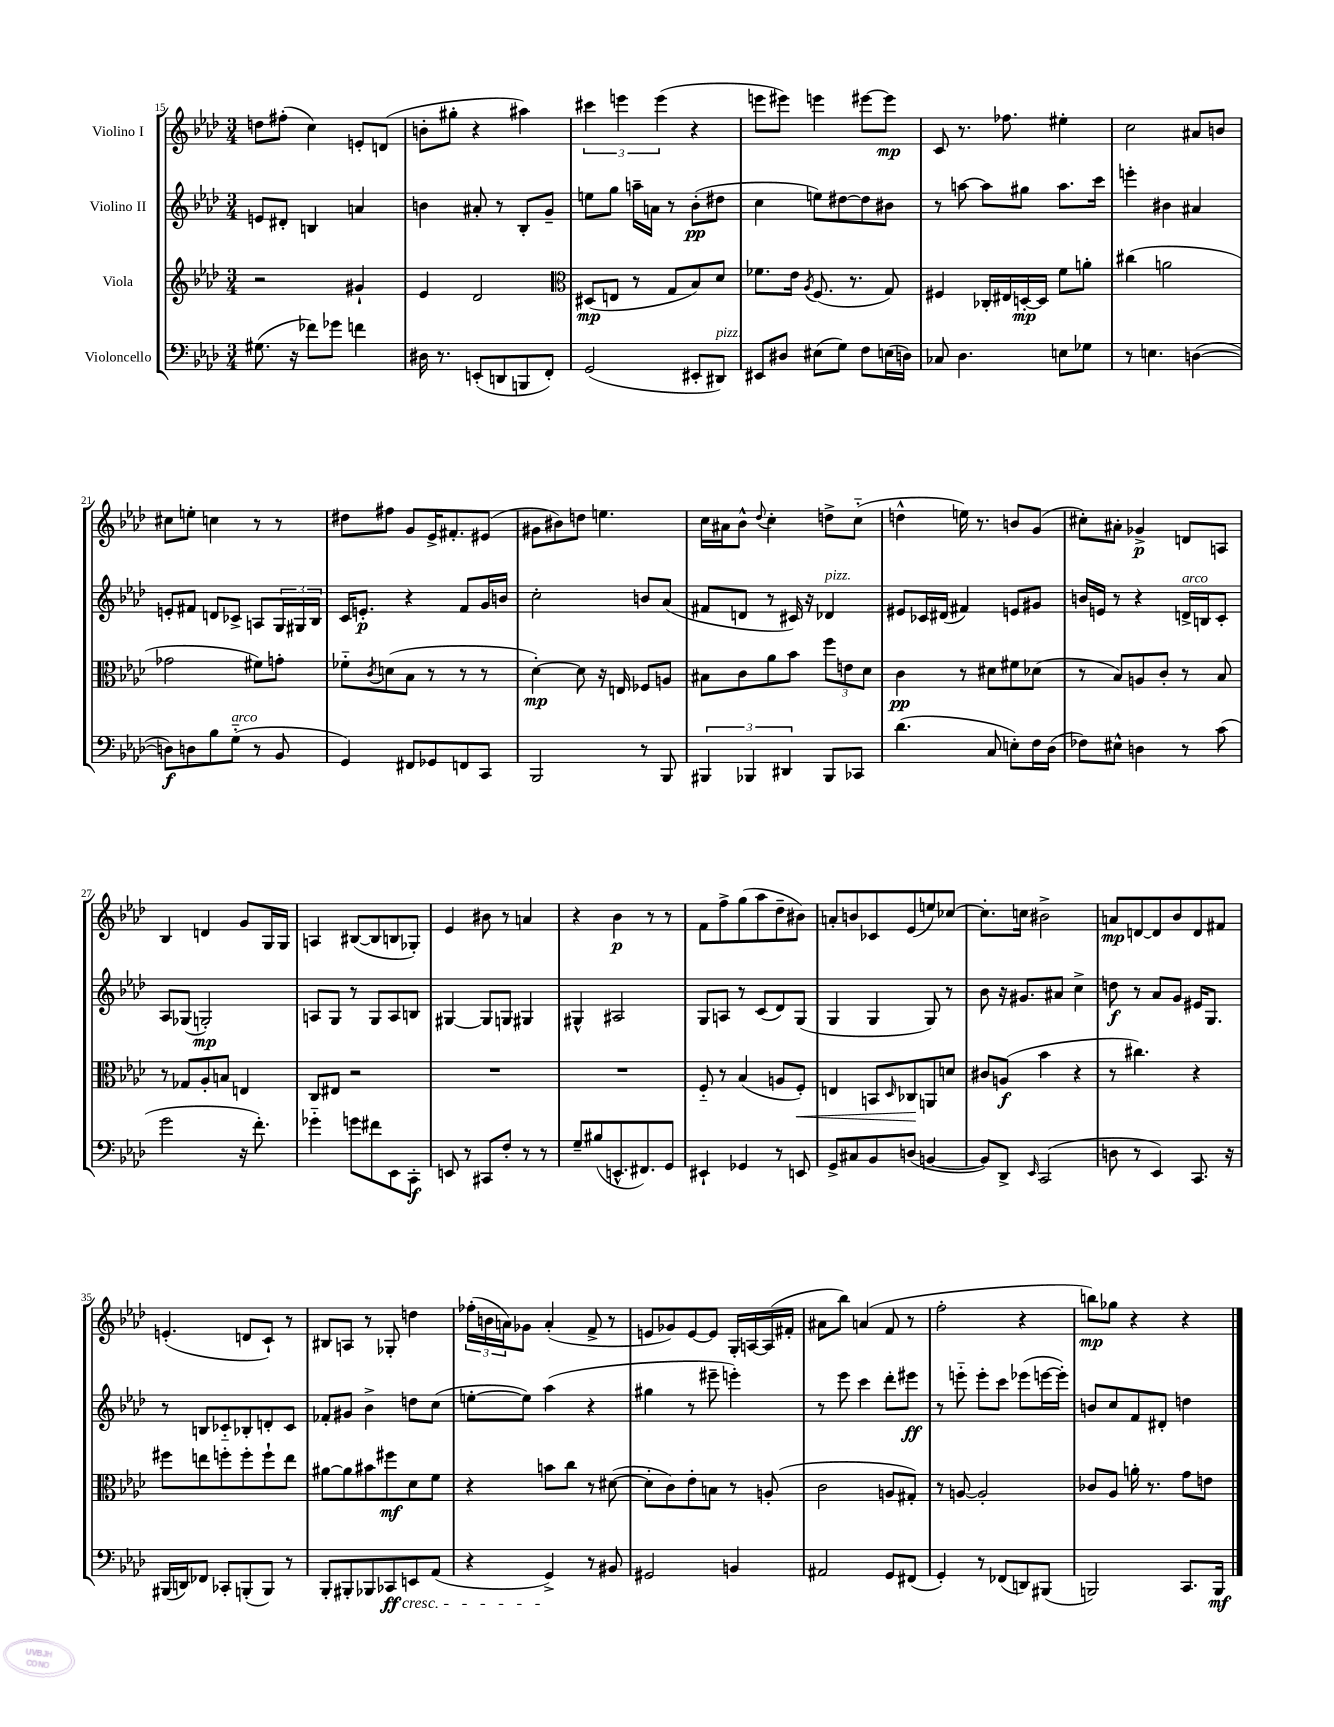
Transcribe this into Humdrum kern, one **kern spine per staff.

**kern	**kern	**kern	**kern
*staff4	*staff3	*staff2	*staff1
*clefF4	*clefG2	*clefG2	*clefG2
*k[b-e-a-d-]	*k[b-e-a-d-]	*k[b-e-a-d-]	*k[b-e-a-d-]
*M3/4	*M3/4	*M3/4	*M3/4
(8.G#	2r	8e	8dd
.	.	8d#'	(8ff#'
16r	.	.	.
8f-)	.	4B	4cc)
8g-	.	.	.
4f	4g#`	4a	8e'
.	.	.	(8d
=	=	=	=
16D#	4e-	4b	8b'
8.r	.	.	.
.	.	.	8gg#'
(8EE'	2d-	8a#'	4r
8DD	.	8r	.
8BBB	.	8B-'	4aa#)
8FF')	.	8g~	.
=	=	=	=
*	*clefC3	*	*
(2GG	(8D#	8ee	6ccc#
.	8E	8gg	.
.	.	.	6eee
.	8r	16aa~	.
.	.	16a	.
.	.	.	(6eee
.	8G	8r	.
8EE#'	8B-)	(8b-'	4r
8DD#)	8d-	8dd#	.
=	=	=	=
8EE#	8.f-	4cc	8eee
8D#	.	.	8eee#)
.	16e-	.	.
.	8qA-	.	.
(8E#	(8.F	8ee)	4eee
8G)	.	[8dd#	.
.	8.r	.	.
8F	.	8dd#]	[8eee#
(16E	8G)	8b#	8eee#]
16D)	.	.	.
=	=	=	=
8C-	4F#	8r	8c
4.D-	.	[8aa	8.r
.	16C-'	8aa]	.
.	16E#	.	8.ff-
.	[16D'	8gg#	.
.	16D]	.	.
8E	8f	8.aa	4ee#'
8G-	8a'	.	.
.	.	16ccc	.
=	=	=	=
8r	(4cc#	4eee'	2cc
4.E	.	.	.
.	2a	4b#	.
([4D	.	4a#	8a#
.	.	.	8b
=	=	=	=
8D])	2g-	8e'	8cc#
8D	.	8f#	8ee'
8B-	.	8d	4cc
(8G'~	.	8c-^	.
8r	8f#)	8A	8r
8BB-	8g'	24G	8r
.	.	24G#	.
.	.	24B-	.
=	=	=	=
4GG)	8f-'~	16c	8dd#
.	.	8.e'	.
.	8qc	.	.
.	(8d	.	8ff#
8FF#	8B-	4r	8g
8GG-	8r	.	16e-^
.	.	.	8.f#'
8FF	8r	8f	.
8CC	8r	16g	(8e#
.	.	16b	.
=	=	=	=
2BBB-	[4d-')	2cc'	8g#
.	.	.	8b#)
.	8d-]	.	8dd
.	16r	.	4.ee
.	16E	.	.
8r	8F-	8b	.
8BBB-	8A	(8a-	.
=	=	=	=
6BBB#	8B#	8f#	16cc
.	.	.	16a#
.	8c	8d	8b-^^
6BBB-	.	.	.
.	.	.	8qqdd-
.	8a-	8r	4cc'
6DD#	.	.	.
.	8b-	16c#)	.
.	.	16r	.
8BBB-	12ff	4d-	8dd^
.	12e	.	.
8CC-	.	.	(8cc'~
.	12d-	.	.
=	=	=	=
(4.d-	4c	8e#	4dd^^
.	.	16c-	.
.	.	(16d#	.
.	8r	4f#)	16ee)
.	.	.	8.r
8C	8d#	.	.
8E')	8f#	8e	8b
16F	(8d-	8g#	(8g
(16D-	.	.	.
=	=	=	=
8F-)	8r	16b	8cc#')
.	.	16e	.
8E#^^	8B-)	8r	8a#'
4D	8A	4r	4g-^
.	8c'	.	.
8r	8r	16d^	8d
.	.	16B	.
(8c	8B-	8c'	8A
=	=	=	=
2g	8r	8A-	4B-
.	8G-	(8G-	.
.	8A-'	2G')	4d
.	8B	.	.
16r	4E	.	8g
8.f')	.	.	.
.	.	.	16G
.	.	.	16G
=	=	=	=
4g-'~	8C	8A	4A
.	8E#	8G	.
8g	2r	8r	([8B#
8f#	.	8G	8B#]
8EE-	.	8A	8B
8CC'	.	8B	8G-')
=	=	=	=
8EE	2.r	[4G#	4e-
8r	.	.	.
8CC#	.	8G#]	8b#
8F'	.	8G	8r
8r	.	4G#	4a
8r	.	.	.
=	=	=	=
8G~	2.r	4G#^^	4r
(8B#	.	.	.
8.EE^^	.	2A#	4b-
8.FF#)	.	.	.
.	.	.	8r
8GG	.	.	8r
=	=	=	=
4EE#`	8F'~	8G	8f
.	8r	8A	8ff^
4GG-	(4B-	8r	(8gg
.	.	(8c	8aa-
8r	8A	8d-)	8dd-~
8EE	8F')	(8G	8b#)
=	=	=	=
8GG^	4E	4G	8a'
8C#	.	.	8b
8BB-	8BB	4G	8c-
.	16qqD-	.	.
(8D	8C-	.	(8e-
[4BB	8AA	8G)	8ee)
.	8d	8r	[8cc-
=	=	=	=
8BB])	8c#	8b-	8.cc-']
8DD-^	(8A	16r	.
.	.	8.g#	16cc
16qqEE-	.	.	.
(2CC	4b-	.	2b#^
.	.	8a#	.
.	4r	4cc^	.
=	=	=	=
8D	8r	8dd	8a
8r	4.cc#)	8r	[8d
4EE-)	.	8a-	8d]
.	.	8g	8b-
8.CC	4r	16e#	8d
.	.	8.G	.
.	.	.	8f#
16r	.	.	.
=	=	=	=
(16BBB#	8ff#	8r	(4.e'
16DD)	.	.	.
8FF-	8ee	8B	.
8CC-'	8ff'	8c-'~	.
(8BBB'	8ff'	8B-'	8d
8BBB)	8ff`	8d'	8c`)
8r	8ee	8c-	8r
=	=	=	=
8BBB-'	[8a#	8f-'	8B#
8BBB#'	8a#]	8g#	8A
8BBB-	8b#	4b-^	8r
8CC-	8ff#	.	8G-'
8EE	8d-	8dd	4dd
(8AA-	8f	(8cc	.
=	=	=	=
4r	4r	[8ee'	(24ff-'
.	.	.	24b
.	.	.	24a)
.	.	8ee])	8g-
4GG^)	8b	(4aa-	(4a'
.	8cc	.	.
8r	8r	4r	8f^
8BB#	([8d#	.	8r
=	=	=	=
2GG#	8d#']	4gg#	8e
.	8c)	.	8g-)
.	8e-'	8r	[8e
.	8B	8eee#~	8e]
4BB	8r	4eee')	16G'
.	.	.	[16A
.	(8A'	.	(16A]
.	.	.	16f#'
=	=	=	=
2AA#	2c	8r	8a#
.	.	8eee-	8bb-)
.	.	4ccc	(4a
8GG	8A	8ddd-'	8f
(8FF#	8G#')	8eee#	8r
=	=	=	=
4GG')	8r	8r	2ff'
.	[8A	8eee'~	.
8r	2A']	8eee'	.
(8FF-	.	8ccc	.
8DD)	.	(8eee-	4r
(8BBB#	.	[16eee	.
.	.	16eee'])	.
=	=	=	=
2BBB)	8c-	8b	8bb)
.	8A-	8cc	8gg-
.	16a'	8f	4r
.	8.r	.	.
.	.	8d#'	.
8.CC	8g	4dd	4r
.	8e	.	.
16BBB	.	.	.
==	==	==	==
*-	*-	*-	*-
